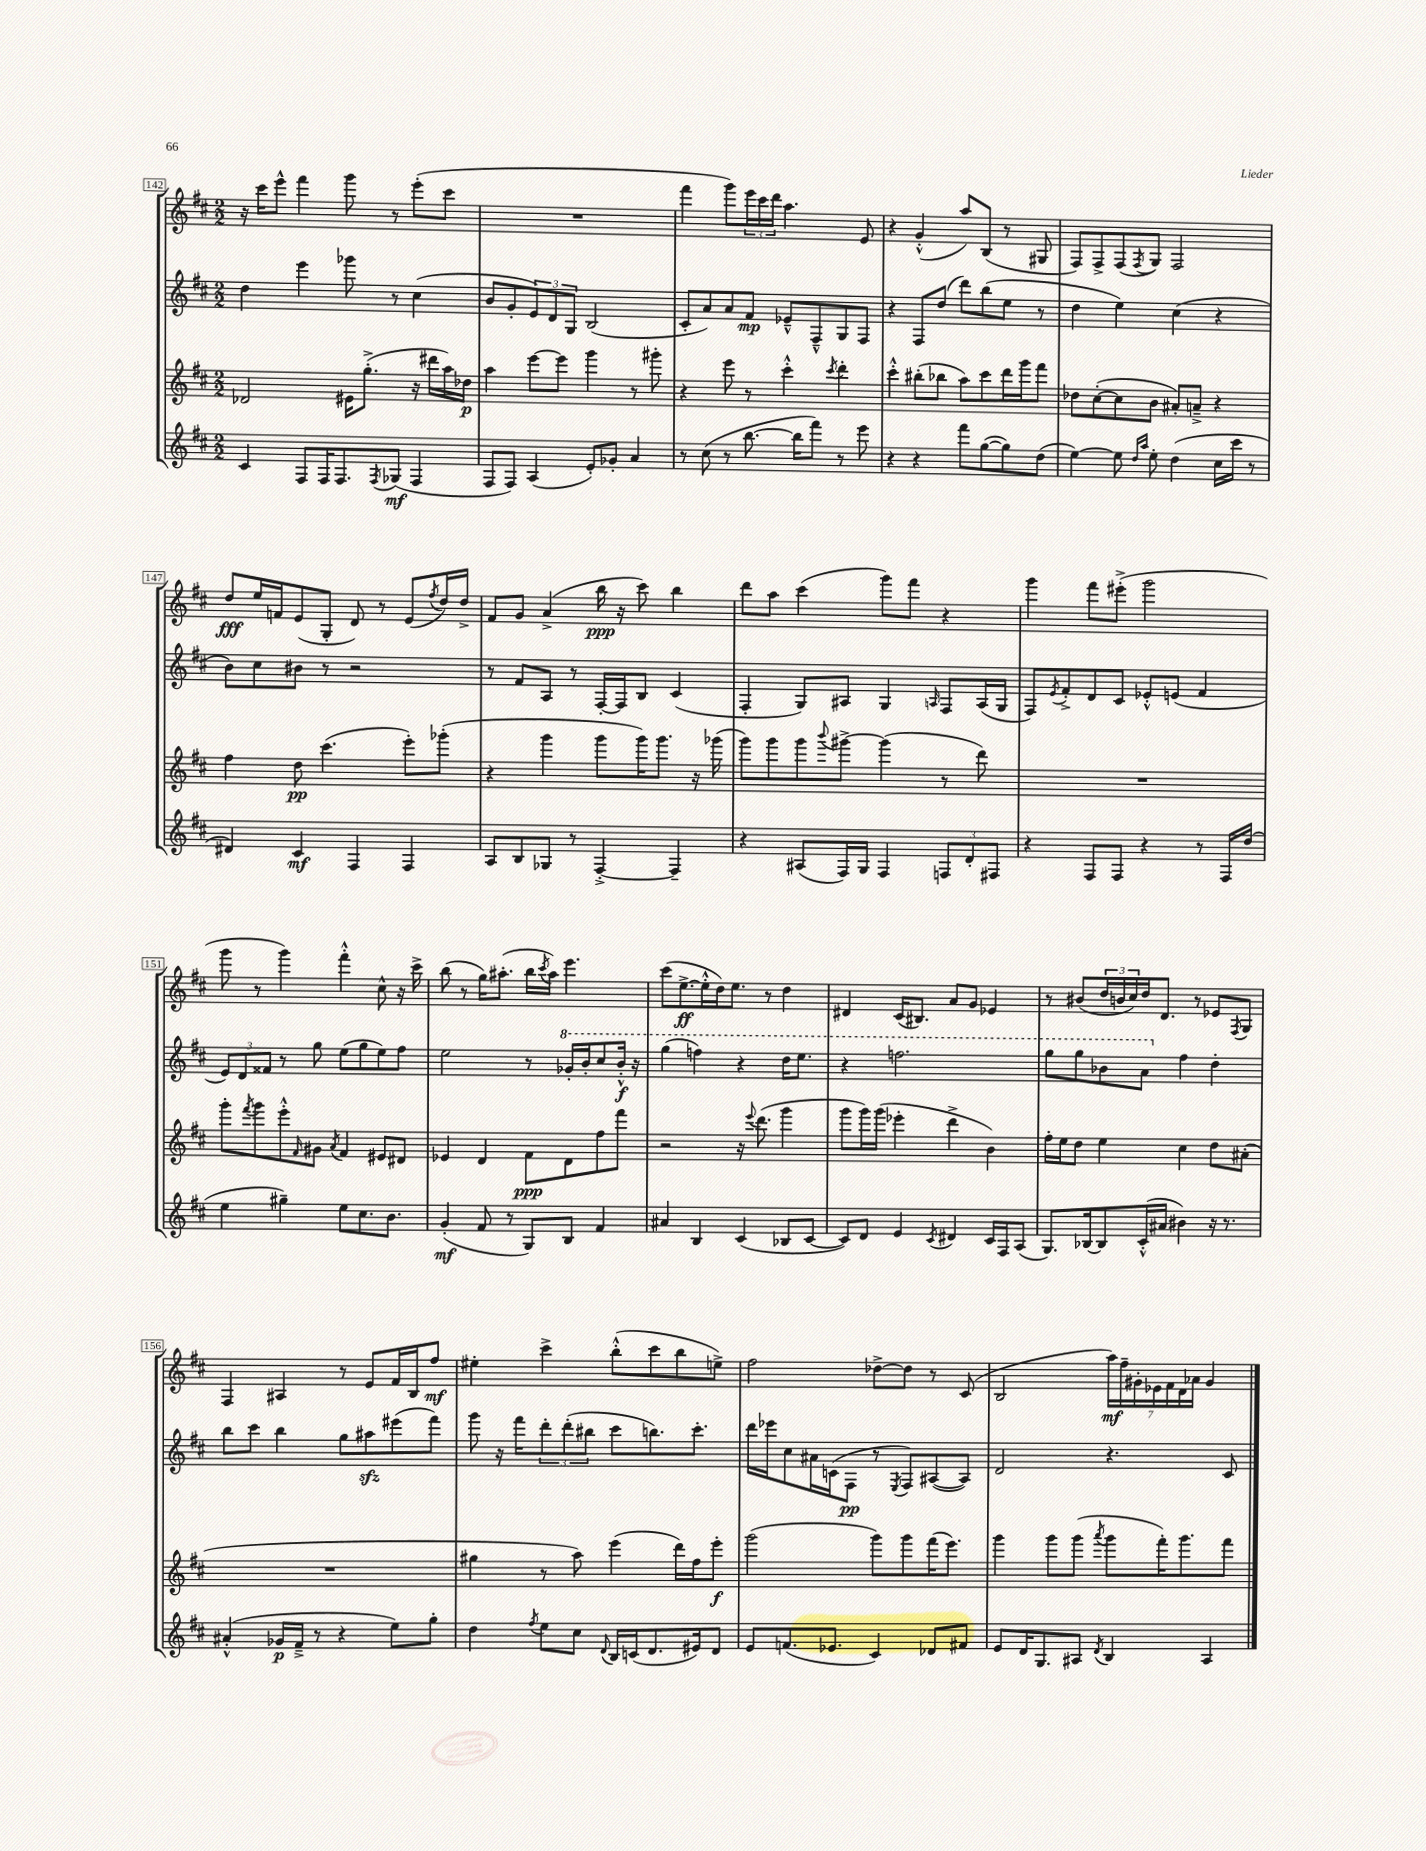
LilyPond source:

<<
\new StaffGroup <<
\new Staff = "s0" {
    \clef treble \key d \major \numericTimeSignature \time 2/2
    r16 cis'''16 e'''8-^ fis'''4 g'''8 r8 e'''8-.( cis'''8 |
    R1 |
    fis'''4 g'''8) \tuplet 3/2 { e'''16 cis'''16 d'''16 } a''4. e'8 |
    r4 g'4-.-^( a''8) b8( r8 gis8 |
    fis8) fis8-> fis8( \acciaccatura { fis8 } g8) fis2 |
    d''8\fff e''16 f'16 e'8( g8-. d'8) r8 e'8( \acciaccatura { fis''8 } d''16) d''16-> |
    fis'8 g'8 a'4->( b''16\ppp r16 cis'''8) b''4 |
    d'''8 a''8 cis'''4( g'''8) fis'''8 r4 |
    g'''4 fis'''8 eis'''8-.->( g'''2 |
    g'''8 r8 g'''4) fis'''4-.-^ cis''8-^ r16 cis'''16-> |
    b''8( r8 g''16) ais''8.-.( b''16 \acciaccatura { cis'''8 } ais''16) e'''4. |
    cis'''8( e''8.~->\ff e''16-.-^ d''16) e''8. r8 d''4 |
    dis'4 cis'16( bis8.) a'8 g'8 ees'4 |
    r8 bis'8( \tuplet 3/2 { d''16 b'16 cis''16) } d''16 d'8. r8 ees'8 \acciaccatura { fis8 } g8 |
    fis4 ais4 r8 e'8 fis'16 b16 fis''8\mf |
    eis''4-. cis'''4-> b''8-.-^( cis'''8 b''8 e''8->) |
    fis''2 des''8~-> des''8 r8 cis'8( |
    b2 \tuplet 7/4 { a''16\mf) fis''16-- gis'16-. ees'16 fis'16 d'16 aes'16 } gis'4 \bar "|." |
}
\new Staff = "s1" {
    \clef treble \key d \major \numericTimeSignature \time 2/2
    d''4 e'''4 ges'''8 r8 cis''4( |
    b'8 g'8-. \tuplet 3/2 { e'8) d'8 g8 } b2( |
    cis'8-. a'8) a'8 fis'8\mp ees'8---^ fis8---^ g8 fis8 |
    r4 fis8 d''8( d'''8) b''8( e''8 r8 |
    d''4 e''4) cis''4( r4 |
    b'8) cis''8 bis'8 r8 r2 |
    r8 fis'8 a8 r8 fis16~-. fis16 b8 cis'4( |
    fis4-. g8) ais8 g4 \grace { a16 } fis8 a16( g16 |
    fis8) \acciaccatura { e'8 } fis'8-.-> d'8 cis'8 ees'8-.-^ e'8( fis'4 |
    \tuplet 3/2 { e'8) d'8 fisis'8 } r8 g''8 e''8( g''8 e''8) fis''8 |
    e''2 r8 \ottava #1 ges''16-. b''16-. cis'''8 b''16-.-^\f r16 |
    g'''4( f'''4) r4 d'''16 e'''8. |
    r4 f'''2. |
    g'''8 g'''8 bes''8 a''8 \ottava #0 fis''4 d''4-. |
    b''8 cis'''8 b''4 g''8 ais''8\sfz eis'''8( fis'''8) |
    g'''8 r16 fis'''16 \tuplet 3/2 { d'''8-. d'''8-.( bis''8 } cis'''8 b''8.) cis'''8.-. |
    d'''16 ees'''16 cis''8 ais'16 c'16( fis8\pp r8 \acciaccatura { e8 } fis8) ais8~( ais8) |
    d'2 r4. cis'8 \bar "|." |
}
\new Staff = "s2" {
    \clef treble \key d \major \numericTimeSignature \time 2/2
    des'2 eis'16 g''8.-.->( r16 dis'''16 a''16) des''16\p |
    a''4 e'''8~ e'''8 g'''4 r8 gis'''8-. |
    r4 e'''8 r8 cis'''4-.-^ \acciaccatura { cis'''8 } d'''4-. |
    cis'''4-.-^ bis''8-.( bes''8 a''8) cis'''8 d'''16 g'''16 fis'''8 |
    des''8 cis''8~-.( cis''8 b'8 ais'8-.) a'8---> r4 |
    fis''4 d''8\pp cis'''4.( e'''8-.) ges'''8-.( |
    r4 g'''4 g'''8 g'''16) g'''8. r16 ges'''16( |
    g'''8) g'''8 g'''8 \appoggiatura { b'''8 } gis'''8~-> gis'''4( r8 d'''8) |
    R1 |
    g'''8-. \acciaccatura { fis'''8 } g'''8 e'''8-.-^ \grace { fis'16 } gis'8 \acciaccatura { a'8 } fis'4 eis'8 dis'8 |
    ees'4 d'4 fis'8\ppp d'8 fis''8 fis'''8 |
    r2 r16 \appoggiatura { e'''8 } d'''8.( g'''4 |
    g'''8 g'''16) g'''16( ees'''4-. d'''4-> b'4) |
    fis''16-. e''16 d''8 e''4 cis''4 d''8 ais'8-.( |
    R1 |
    gis''4 r8 a''8) e'''4( d'''16) fis''16 e'''8-.\f |
    g'''2( g'''8) g'''8 fis'''16( e'''8.) |
    g'''4 g'''8 g'''8( \acciaccatura { a'''8 } g'''8 fis'''16-.) g'''8. fis'''8 \bar "|." |
}
\new Staff = "s3" {
    \clef treble \key d \major \numericTimeSignature \time 2/2
    cis'4 fis8 fis16 fis8. \acciaccatura { fis8 } ges8\mf( fis4 |
    fis8 fis8) a4( e'8-.) ges'8-. a'4 |
    r8 cis''8( r8 b''8.~ b''16 fis'''8) r8 e'''8 |
    r4 r4 fis'''8 g''8~( g''8) d''8( |
    e''4~) e''8 \grace { d''16 a''16 } e''8-. d''4( cis''16 cis'''16 r8 |
    dis'4) cis'4\mf fis4 fis4 |
    a8 b8 ges8 r8 fis4~-.-> fis4-- |
    r4 ais8( fis16) g16 fis4 \tuplet 3/2 { f8 d'8-. fis8 } |
    r4 fis8 fis8 r4 r8 fis16 d''16( |
    e''4 gis''4--) e''8 cis''8. b'8. |
    g'4-.\mf( fis'8 r8 g8) b8 fis'4 |
    ais'4 b4 cis'4( bes8 cis'8~ |
    cis'8) d'8 e'4 \acciaccatura { cis'8 } dis'4 cis'16 fis16 a8( |
    g8.) bes16~ bes8 cis'16-.-^( ais'16 bis'4) r16 r8. |
    ais'4-.-^( ges'16\p fis'16---> r8 r4 e''8) g''8-. |
    d''4 \acciaccatura { fis''8 } e''8 cis''8 \appoggiatura { d'8 } b16 c'16( d'8. eis'16) d'8 |
    e'8 f'8.( ees'8. cis'4) des'8 fis'8 |
    e'8 d'16 g8. ais8 \acciaccatura { d'8 } b4 ais4 \bar "|." |
}
>>
>>
\layout { \context { \Score currentBarNumber = #142 \override BarNumber.stencil = #(make-stencil-boxer 0.1 0.3 ly:text-interface::print) } }
